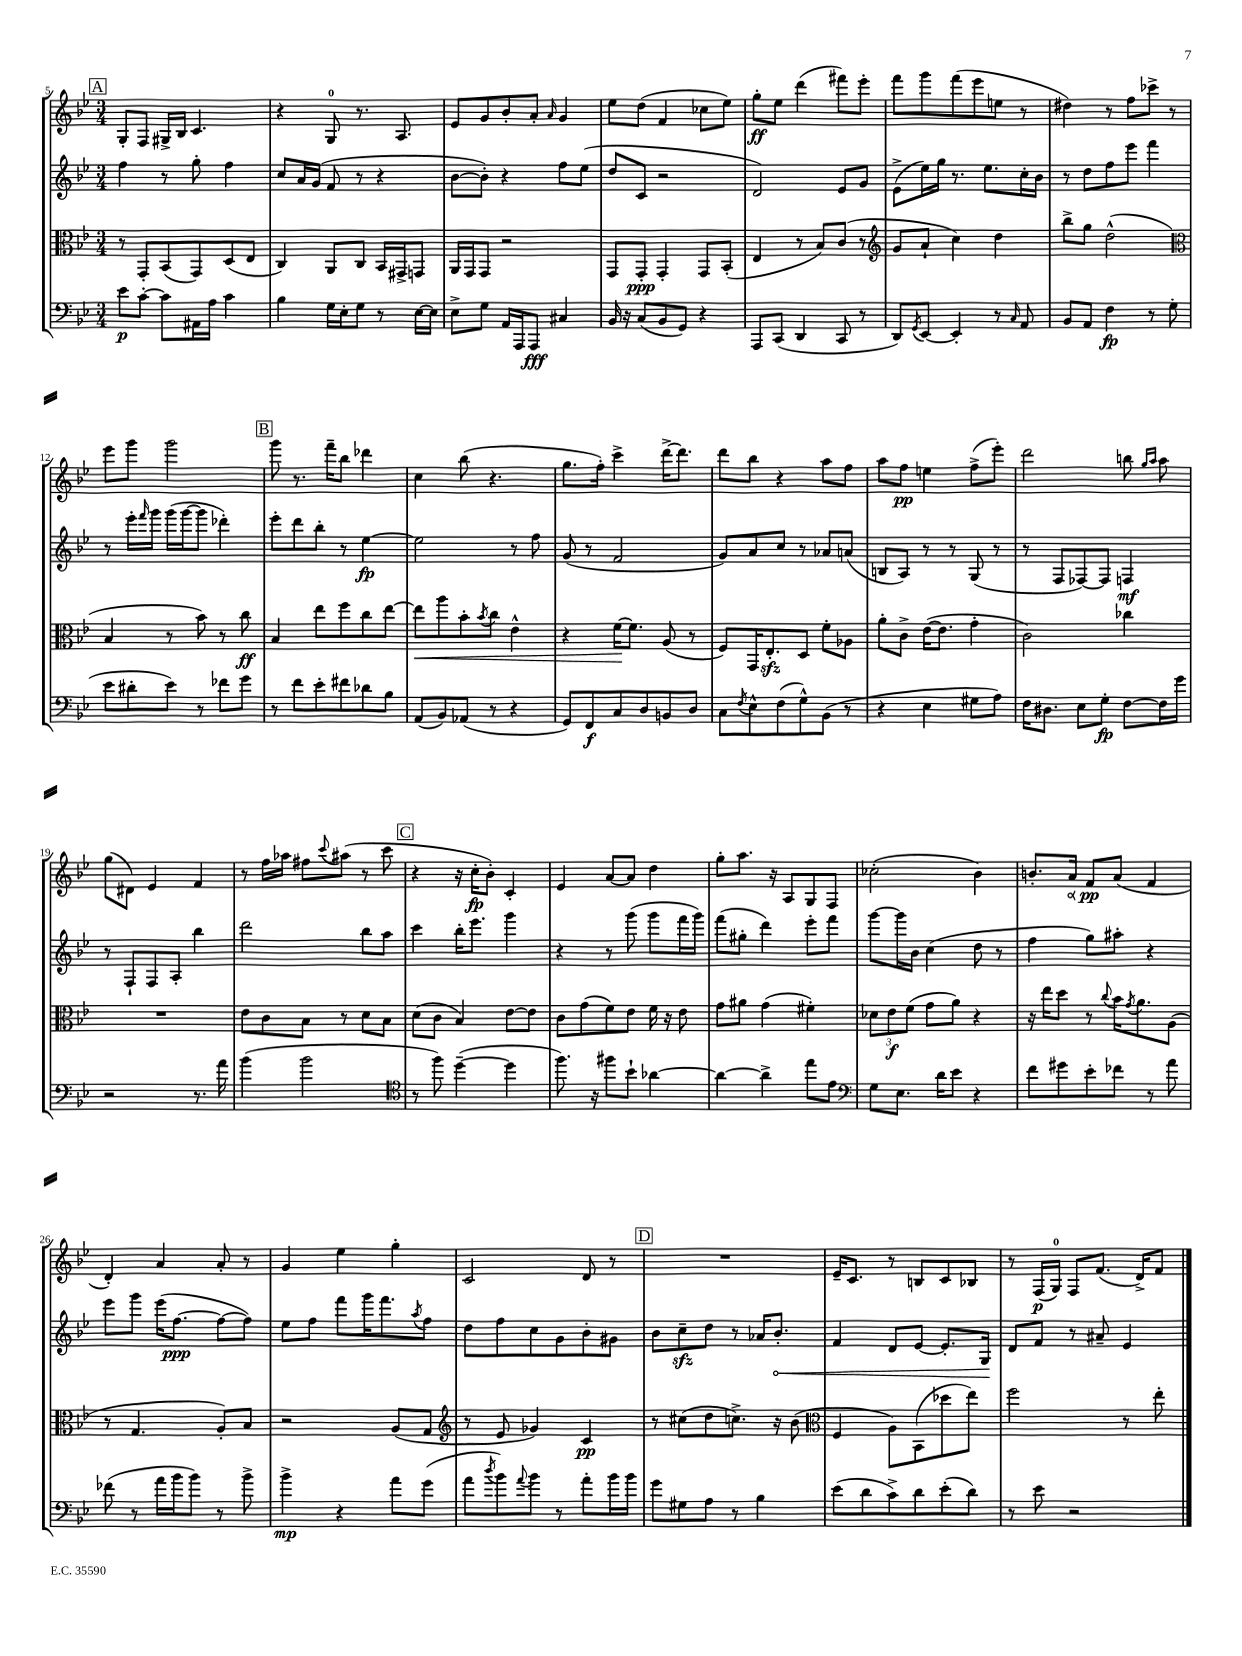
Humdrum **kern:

**kern	**kern	**kern	**kern
*staff4	*staff3	*staff2	*staff1
*clefF4	*clefC3	*clefG2	*clefG2
*k[b-e-]	*k[b-e-]	*k[b-e-]	*k[b-e-]
*M3/4	*M3/4	*M3/4	*M3/4
8e-	8r	4ff	8G'
[8c'	8GG'	.	8F
8c]	(8BB-	8r	16G#^
.	.	.	16B-
16AA#	8GG)	8gg'	4.c
16A	.	.	.
4c	(8D	4ff	.
.	8E-	.	.
=	=	=	=
4B-	4C)	8cc	4r
.	.	16a	.
.	.	(16g	.
16G	8AA	8f	8G
16E-'	.	.	.
8G	8C	8r	8.r
8r	16BB-	4r	.
.	16GG#^	.	8.A
[16E-	8GG	.	.
16E-]	.	.	.
=	=	=	=
8E-^	16AA	[8b-	8e-
.	16GG	.	.
8G	8GG	8b-'])	8g
16AA	2r	4r	8b-'
16AAA	.	.	.
8AAA	.	.	8a'
.	.	.	16qqa
4C#	.	8ff	4g
.	.	(8ee-	.
=	=	=	=
16BB-	8GG	8dd	8ee-
16r	.	.	.
(8C	8GG'	8c	(8dd
8BB-	4GG'	2r	4f
8GG)	.	.	.
4r	8GG	.	8cc-
.	(8BB-'	.	8ee-)
=	=	=	=
8AAA	4E-	2d)	8gg'
(8CC	.	.	8ee-
4DD	8r	.	(4ddd
.	8B-)	.	.
8CC	(8c	8e-	8fff#)
8r	8r	8g	8eee-'
=	=	=	=
*	*clefG2	*	*
8DD)	8g	(8e-^	8fff
8qGG	.	.	.
[8EE-	8a`	16ee-)	8ggg
.	.	16gg	.
4EE-']	4cc)	8.r	(8fff
.	.	.	8eee-
.	.	8.ee-	.
8r	4dd	.	8ee
16qqC	.	.	.
8AA	.	16cc'	8r
.	.	16b-	.
=	=	=	=
8BB-	8bb-^	8r	4dd#)
8AA	8gg	8dd	.
4F	(2dd^^	8ff	8r
.	.	8eee-	8ff
8r	.	4fff	8ccc-^
(8G	.	.	8r
=	=	=	=
*	*clefC3	*	*
8e-	4B-	8r	8eee-
8d#'	.	16eee-'	8ggg
.	.	16qqfff	.
.	.	16ggg	.
8e-)	8r	(16ggg	2ggg
.	.	[16ggg	.
8r	8b-)	8ggg]	.
8f-	8r	4ddd-')	.
8g	8cc	.	.
=	=	=	=
8r	4B-	8eee-'	8ggg
8f	.	8ddd	8.r
8e-'	8ee-	8bb-'	.
.	.	.	16fff~
8f#	8ff	8r	8bb-
8d-	8cc	[4ee-	4ddd-
8B-	[8ee-	.	.
=	=	=	=
(8AA	8ee-]	2ee-]	4cc
8BB-)	8aa	.	.
(8AA-	8b-'	.	(8bb-
.	8qb-	.	.
8r	8cc	.	4.r
4r	4e-^^	8r	.
.	.	8ff	.
=	=	=	=
8GG)	4r	(8g	8.gg
8FF	.	8r	.
.	.	.	16ff')
8C	[16f	2f	4ccc^
.	8.f]	.	.
8D	.	.	.
8BB	(8A	.	[16ddd^
.	.	.	8.ddd]
8D	8r	.	.
=	=	=	=
8C	8F)	8g)	8ddd
8qF	.	.	.
8E-^^	16GG	8a	8bb-
.	8.E-'	.	.
(8F	.	8cc	4r
8G^^)	8D	8r	.
(8BB-	8f'	8a-	8aa
8r	8A-	(8a	8ff
=	=	=	=
4r	8a'	8B	8aa
.	8c^	8A)	8ff
4E-	([16e-	8r	4ee
.	8.e-]	.	.
.	.	8r	.
8G#	4g'	(8G	(8ff^
8A)	.	8r	8eee-')
=	=	=	=
16F	2c)	8r	2ddd
8.D#	.	.	.
.	.	8F	.
8E-	.	[8F-)	.
8G'	.	8F-]	.
[8F	4cc-	4F	8bb
.	.	.	16qqgg
.	.	.	16qqaa
16F]	.	.	8aa
16g	.	.	.
=	=	=	=
2r	2.r	8r	(8gg
.	.	8F`	8d#)
.	.	8F	4e-
.	.	8A'	.
8.r	.	4bb-	4f
16a	.	.	.
=	=	=	=
(4b-	8e-	2ddd	8r
.	8c	.	16ff
.	.	.	16aa-
2b-	8B-	.	8ff#
.	.	.	8qqccc
.	8r	.	(8aa#
.	8d	8bb-	8r
.	8B-	8aa	8ccc
=	=	=	=
*clefC4	*	*	*
8r	(8d	4ccc	4r
8ff)	8c	.	.
([4dd~	4B-)	16bb-'	16r
.	.	8.eee-	16cc'
.	.	.	8b-')
4dd]	[8e-	4ggg	4c'
.	8e-]	.	.
=	=	=	=
8.ff)	8c	4r	4e-
.	(8g	.	.
16r	.	.	.
8ff#	8f)	8r	[8a
8b-`	8e-	(8ggg	8a]
[4a-	16f	8ggg	4dd
.	16r	.	.
.	8e-	16fff	.
.	.	16ggg)	.
=	=	=	=
4a-_	8g	(8fff	8gg'
.	8a#	8gg#'	8.aa
4a-^]	(4g	4ddd)	.
.	.	.	16r
.	.	.	8A
8ee-	4f#')	8eee-'	8G
8e-	.	8fff	8F
=	=	=	=
*clefF4	*	*	*
8G	12d-	[8ggg	(2cc-'
.	12e-	.	.
8.E-	.	16ggg]	.
.	(12f	.	.
.	.	16b-	.
.	8g	(4cc	.
16d	.	.	.
8e-	8a)	.	.
4r	4r	8dd	4b-)
.	.	8r	.
=	=	=	=
8f	16r	4ff	8.b'
.	16ee-	.	.
8g#	8dd	.	.
.	.	.	16a
8e-'	8r	8gg)	8f
.	8qqcc	.	.
8f-	16b-	8aa#'	(8a
.	8qg	.	.
.	8.a	.	.
8r	.	4r	4f
8a	(8A	.	.
=	=	=	=
(8f-	8r	8eee-	4d')
8r	4.G	8ggg	.
16a	.	(16eee-	4a
16b-	.	[8.ff	.
8b-)	.	.	.
8r	8A')	8ff_	8a'
8b-^	8B-	8ff])	8r
=	=	=	=
4b-^	2r	8ee-	4g
.	.	8ff	.
4r	.	8fff	4ee-
.	.	16ggg	.
.	.	8.fff	.
8a	(8A	.	4gg'
.	.	8qaa	.
(8g	8G	8ff	.
=	=	=	=
*	*clefG2	*	*
8a	8r	8dd	2c
8qdd	.	.	.
8b-)	8e-	8ff	.
8qqa	.	.	.
8b-	4g-)	8cc	.
8r	.	8g	.
8a'	4c	8b-'	8d
16b-	.	8g#	8r
16b-	.	.	.
=	=	=	=
8g	8r	8b-	2.r
8G#	(8cc#	8cc~	.
8A	8dd	8dd	.
8r	8.cc^)	8r	.
4B-	.	16a-	.
.	16r	8.b-'	.
.	(8b-	.	.
=	=	=	=
*	*clefC3	*	*
(8e-	4F	4f	16e-~
.	.	.	8.c
8d	.	.	.
8c^)	8A)	8d	8r
8d	(8BB-	[8e-	8B
(8e-'	8dd-	8.e-']	8c
8d)	8ee-)	.	8B-
.	.	16G	.
=	=	=	=
8r	2ff	8d	8r
8e-	.	8f	(16F
.	.	.	16G)
2r	.	8r	8F
.	.	8a#~	(8.f
.	8r	4e-	.
.	.	.	16d^)
.	8ee-'	.	8f
==	==	==	==
*-	*-	*-	*-
